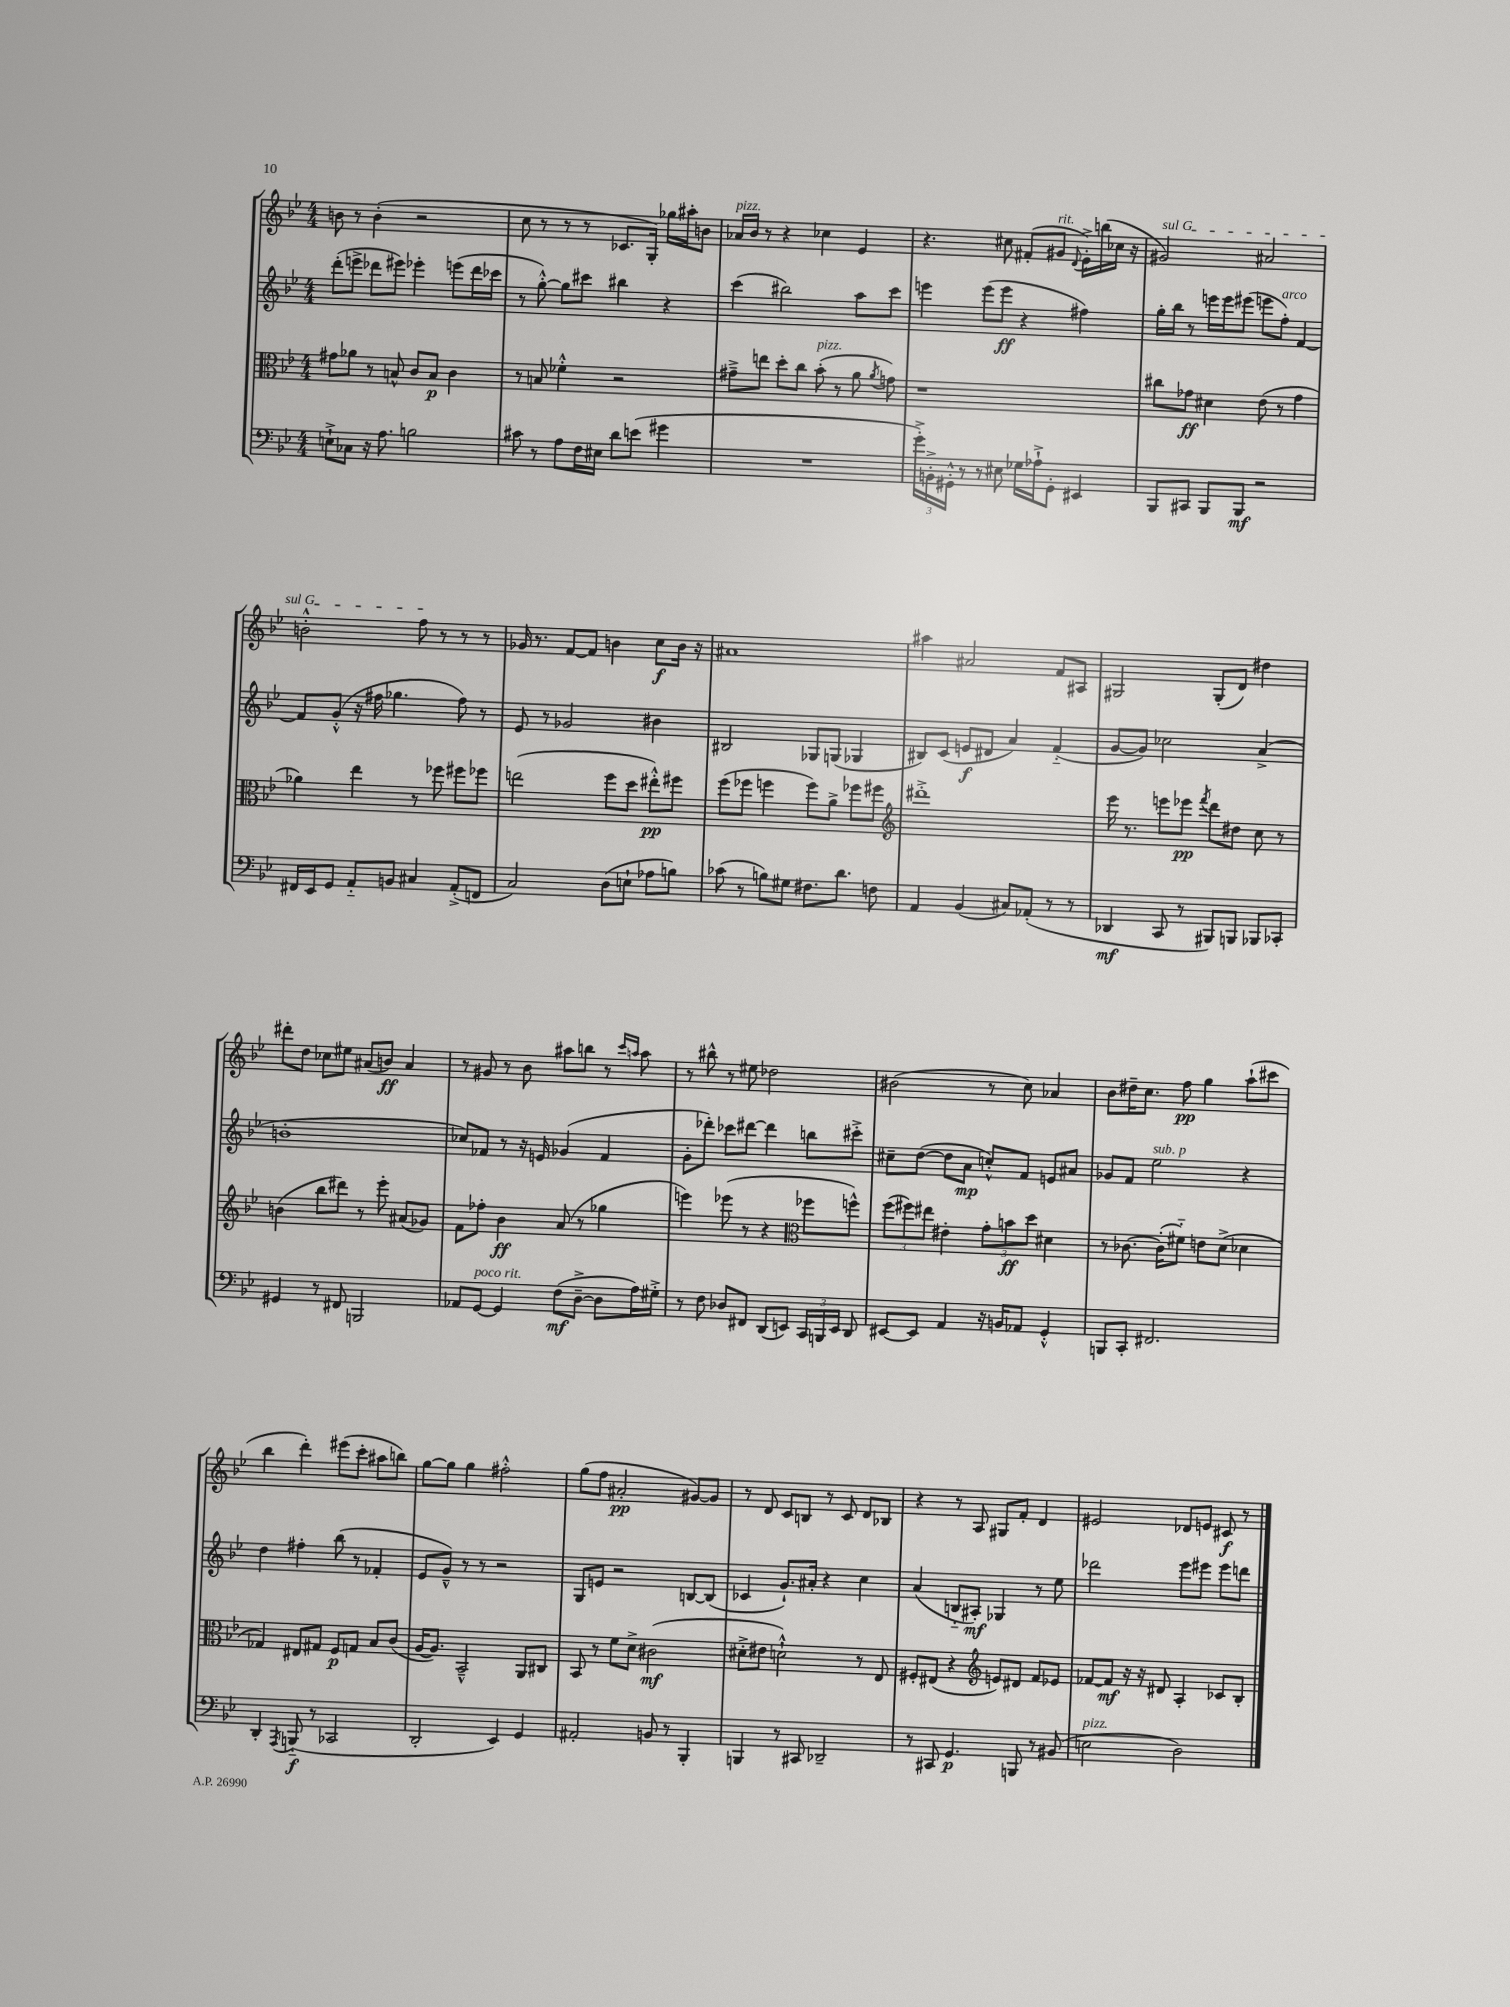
<<
\new StaffGroup <<
\new Staff = "s0" {
    \clef treble \key bes \major \numericTimeSignature \time 4/4
    \autoBeamOff b'8 r8 b'4-.( r2 |
    c''8 r8 r8 r8 ces'8.[ g16]-.) ges''16[ ais''16-. b'8] |
    aes'16[^\markup { \italic "pizz." } bes'16] r8 r4 ces''4 ees'4 |
    r4. cis''8 fis'8[-.( gis'8]^\markup { \italic "rit." } \appoggiatura { d'8 } ees'16[-.->) b''16( ces''16] r16 |
    \once \override TextSpanner.bound-details.left.text = \markup { \italic "sul G" } gis'2\startTextSpan) ais'2 |
    b'2-.-^ f''8\stopTextSpan r8 r8 r8 |
    ges'16 r8. f'8[~ f'8] b'4 c''8[\f b'16] r16 |
    ais'1 |
    ais''4 ais'2 f'8[ ais8] |
    gis2 gis8[-.( d'8]) dis''4 |
    dis'''8[-. d''8] ces''8[ eis''8] ais'8[( b'8]\ff) ais'4 |
    r8 gis'8 r8 bes'8 ais''8[ b''8] r8 \grace { c'''16[ a''16] } a''8 |
    r8 bis''8-^ r8 eis''8 des''2 |
    bis'2( r8 c''8) aes'4 |
    bes'8[ dis''16-- c''8.] f''8\pp g''4 a''8[-!( cis'''8] |
    bes''4 d'''4-.) eis'''8[( c'''8]-. ais''8[ b''8]) |
    g''8[~ g''8] g''4 fis''2-.-^ |
    g''8[( f''8] ais'2-.\pp gis'8[~) gis'8] |
    r8 d'8 c'8[ b8] r8 c'8 d'8[ bes8] |
    r4 r8 a8 gis8[ f'8]-. d'4 |
    eis'2 des'8[ e'8] cis'8\f r8 \bar "|." |
}
\new Staff = "s1" {
    \clef treble \key bes \major \numericTimeSignature \time 4/4
    \autoBeamOff d'''8[-.( e'''8]-> des'''8[ eis'''8]) ees'''4-. e'''8[( des'''16 ces'''16] |
    r8 g''8~-.-^) g''8[ cis'''8] bis''4 r4 |
    c'''4( bis''2) a''8[ c'''8] |
    e'''4 e'''8[( e'''8]\ff r4 fis''4) |
    g''16[-. bes''16] r8 e'''16[ e'''16 eis'''8]( e'''8[ f''8]-.^\markup { \italic "arco" }) f'4~ |
    f'8[ g'8]-.-^( r16 fis''16 ges''4. fis''8) r8 |
    ees'8 r8 ges'2 bis'4 |
    bis2 ges8[ g8]( ges4 |
    bis8[) c'8]( e'8[\f dis'8] a'4) f'4-_( |
    g'8[~ g'8]) ces''2 a'4->( |
    b'1-. |
    ces''8[) fes'8] r8 r16 e'16 ges'4( fes'4 |
    g'8[-. des'''8]-.) ces'''8[ dis'''8]~ dis'''4 b''8[ cis'''8]-.-> |
    cis''8[-- d''8]~( d''8[ a'8]\mp c''8[-.-^) f'8] e'8[ ais'8] |
    ges'8[ f'8] ees''2^\markup { \italic "sub. p" } r4 |
    d''4 fis''4-. bes''8( r8 fes'4-. |
    ees'8[ g'8]---^) r8 r8 r2 |
    g8[ e'8] r2 b8[~ b8]( |
    ces'4 g'8.[-!) ais'16]-. r4 c''4 |
    a'4( b8[-_ ais8]-.\mf) ges4 r8 ees''8 |
    des'''2 ees'''8[ eis'''8] eis'''8[ d'''8] \bar "|." |
}
\new Staff = "s2" {
    \clef alto \key bes \major \numericTimeSignature \time 4/4
    \autoBeamOff gis'8[ aes'8] r8 b8-^ c'8[ b8]\p c'4 |
    r8 b8 fes'4-.-^ r2 |
    gis'8[---> e''8] d''8[-. c''8] bes'8-.^\markup { \italic "pizz." }( r8 a'8 \acciaccatura { a'8 } g'8) |
    r1 |
    cis''8[ ges'8]\ff dis'4 ees'8( r8 ges'4 |
    aes'4) ees''4 r8 fes''8 fis''8[ fes''8] |
    e''2( f''8[ d''8] eis''8[-.-^\pp) fis''8] |
    f''8[( fes''8] f''4 f''8[) a'8]-> fes''8[ fis''8] |
    \clef treble dis'''1-.-> |
    ees'''16 r8. e'''8[ ees'''8]\pp \acciaccatura { f'''8 } d'''8[ dis''8] c''8 r8 |
    b'4( bes''8[ dis'''8]) r8 ees'''8-. ais'8[( ges'8]) |
    f'8[ fes''8]-. bes'4\ff a'8( r8 ges''4 |
    e'''4) ees'''8( r8 r4 \clef alto fes''8[ f''8]-^) |
    \tuplet 3/2 { f''8[( fis''8) eis''8] } eis'4-. \tuplet 3/2 { g'8[-. b'8\ff d''8] } dis'4 |
    r8 ces'8.~ ces'16[-.( fis'8]-_) e'8[ d'8]->( des'4 |
    ges4) eis8[ gis8] f8[\p g8] bes8[ c'8]( |
    a16[~ a8.]) bes,2---^ a,8[ cis8] |
    bes,8 r8 f'8[ d'8]-> cis'2\mf( |
    dis'8[-.-> eis'8] d'2-!-^) r8 ees8 |
    fis8[-. eis8]( r4 \clef treble e'8[) dis'8] f'8[ ees'8] |
    fes'8[~ fes'8]\mf r16 r16 dis'8 a4-. ces'8[ bes8]-. \bar "|." |
}
\new Staff = "s3" {
    \clef bass \key bes \major \numericTimeSignature \time 4/4
    \autoBeamOff e8[-!-> ces8] r16 a8. b2 |
    cis'8 r8 a8[ f16 eis16] d'8[ e'8]( gis'4 |
    R1 |
    \tuplet 3/2 { g'16[-.->) b,16-.-> gis,16]-.-^ } r8 r8 eis8 ges16[ aes16-!-> gis,8]-. eis,4 |
    bes,,8[ cis,8] bes,,8[ bes,,8]\mf r2 |
    fis,16[ ees,16 g,8] a,8[-_ b,8] cis4 a,8[-.->( f,8] |
    c2) d8[( e8]-! aes8[ b8]) |
    ces'8( r8 b8[) gis8] fis8.[ d'8.] f8 |
    a,4 bes,4( cis8[) aes,8]-.( r8 r8 |
    des,4\mf c,8 r8 bis,,8[) b,,8] bes,,8[ ces,8]-. |
    gis,4 r8 fis,8 b,,2 |
    aes,8[ g,8]~^\markup { \italic "poco rit." } g,4 f8[\mf( d8]~---> d8[ a16) gis16]-.-> |
    r8 f8 des8[ fis,8] d,8[( e,8]) \tuplet 3/2 { c,16[ b,,16 e,16] } d,8 |
    eis,8[~ eis,8] a,4 r16 b,16[ aes,8] g,4-.-^ |
    b,,8[ c,8]-. fis,2. |
    d,4-. \acciaccatura { a,,8 } b,,8-_\f( r8 ces,2 |
    d,2-. ees,4) g,4 |
    ais,2-. b,8 r8 bes,,4-. |
    b,,4 r8 cis,8 des,2-- |
    r8 cis,8 g,4.\p b,,8 r8 bis,8( |
    e2^\markup { \italic "pizz." } d2) \bar "|." |
}
>>
>>
\layout { \context { \Score \remove "Bar_number_engraver" } }
